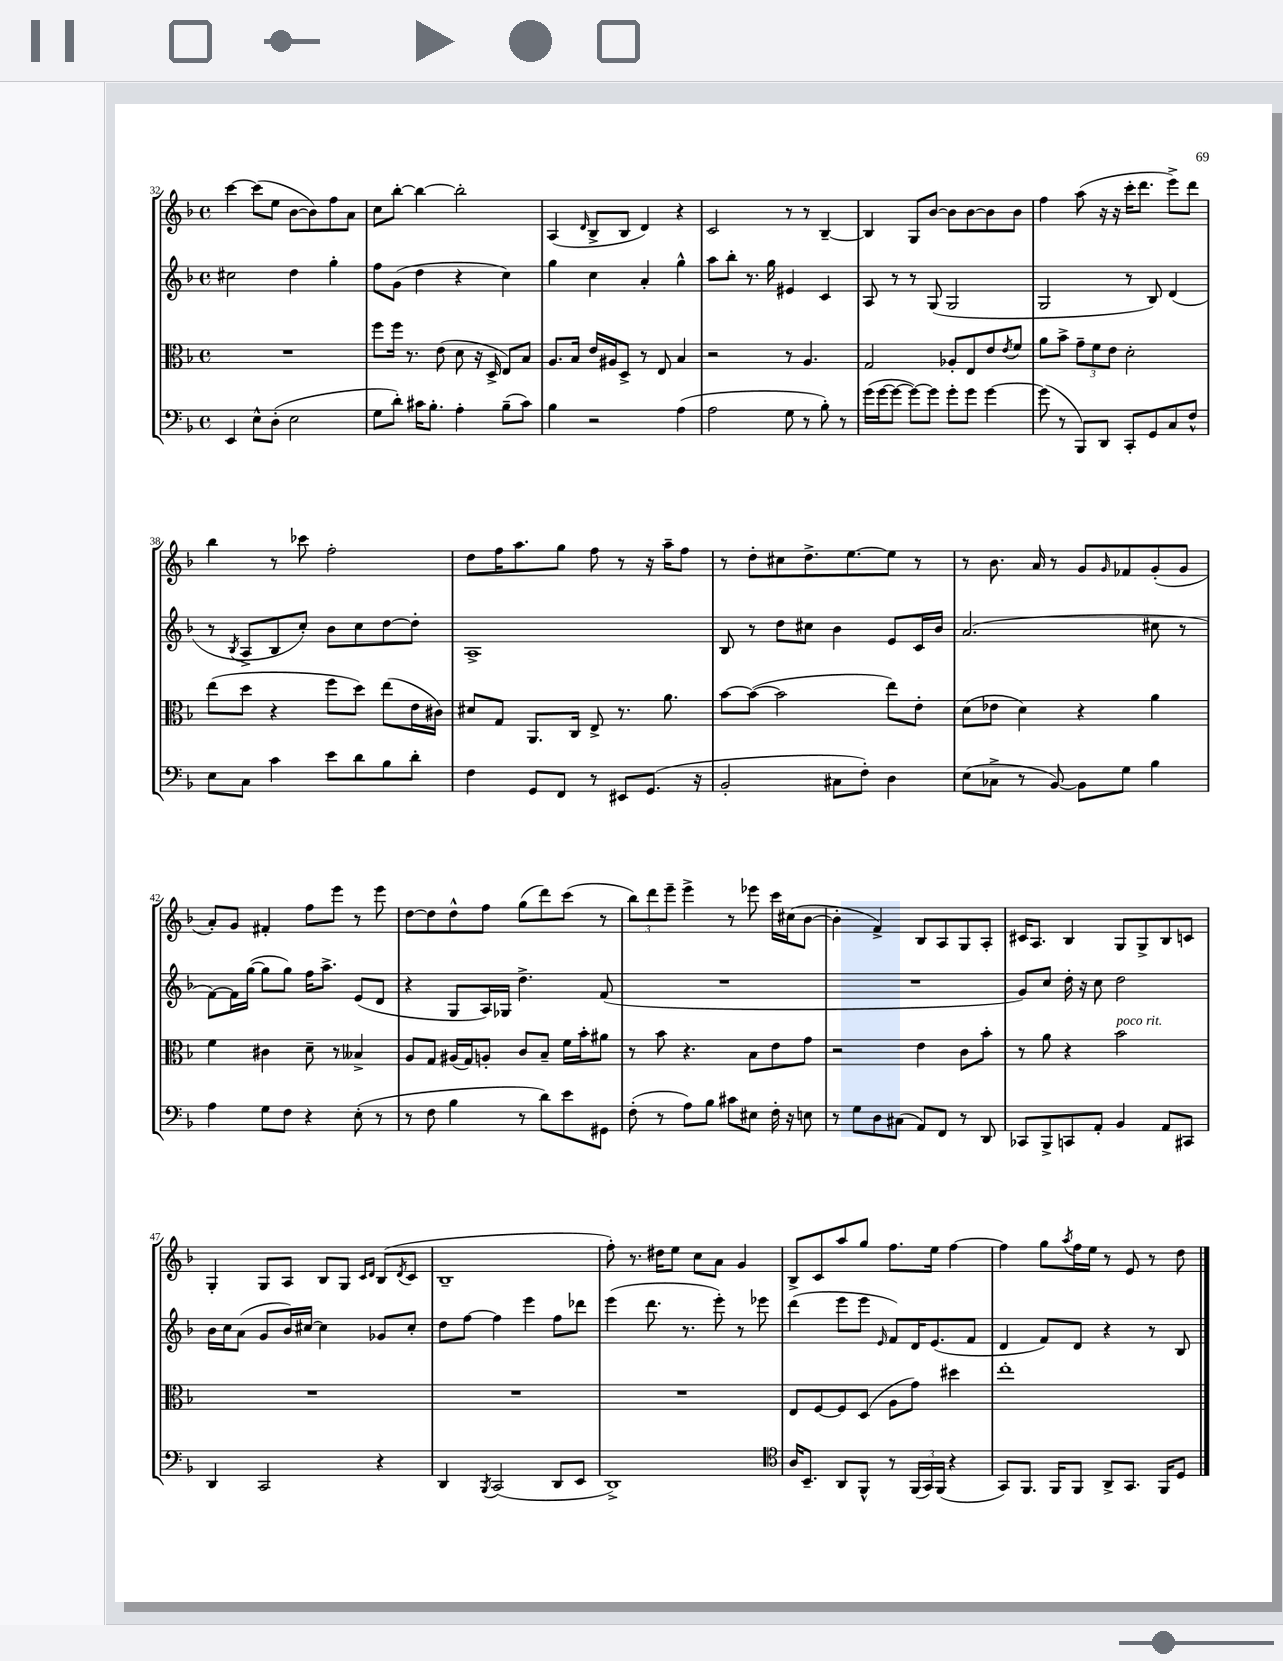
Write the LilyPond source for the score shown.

<<
\new StaffGroup <<
\new Staff = "s0" {
    \clef treble \key f \major \defaultTimeSignature \time 4/4
    c'''4~ c'''8( e''8 bes'8~ bes'8) f''8 a'8 |
    c''8 bes''8~-. bes''4~ bes''2-. |
    a4( \grace { d'16 } bes8-> bes8 d'4) r4 |
    c'2 r8 r8 bes4~-- |
    bes4 g8 bes'8~ bes'8 bes'8~ bes'8 bes'8 |
    f''4 a''8( r16 r16 c'''16-. d'''8. e'''8->) d'''8 |
    bes''4 r8 ces'''8 f''2-. |
    d''8 f''16 a''8. g''8 f''8 r8 r16 a''16-- f''8 |
    r8 d''8-. cis''8 d''8.-> e''8.~ e''8 r8 |
    r8 bes'8. a'16 r8 g'8 \grace { g'16 } fes'8 g'8-.( g'8 |
    a'8-.) g'8 fis'4-. f''8 e'''8 r8 e'''8 |
    d''8~ d''8 d''8-^ f''8 g''8( d'''8) c'''8( r8 |
    \tuplet 3/2 { bes''8) d'''8 e'''8-- } e'''4-> r8 ees'''8 c'''16 cis''16( bes'8~ |
    bes'4-. f'4->) bes8 a8 g8 a8-. |
    cis'16 a8. bes4 g8 g8-> bes8 c'8 |
    g4-. g8 a8 bes8 g8 \grace { c'16 d'16 } bes8( \acciaccatura { d'8 } c'8 |
    bes1-- |
    f''8-.) r8. dis''16 e''8 c''8 a'8 g'4 |
    bes8-> c'8 a''8 g''8 f''8. e''16 f''4~ |
    f''4 g''8 \acciaccatura { a''8 } f''16 e''16 r8 e'8 r8 d''8 \bar "|." |
}
\new Staff = "s1" {
    \clef treble \key f \major \defaultTimeSignature \time 4/4
    cis''2 d''4 g''4-. |
    f''8 g'8( d''4 r4 c''4) |
    g''4 c''4 a'4-. g''4-^ |
    a''8 bes''8-. r8. g''16 eis'4 c'4 |
    a8 r8 r8 g8( g2 |
    g2 r8 bes8) d'4( |
    r8 \acciaccatura { bes8 } a8-> bes8 c''8-.) bes'8 c''8 d''8~ d''8-. |
    a1-> |
    bes8 r8 d''8 cis''8 bes'4 e'8 c'16 bes'16 |
    a'2.( cis''8 r8 |
    f'8~) f'16 g''16~( g''8 g''8) f''16 a''8.-> e'8( d'8 |
    r4 g8 a16) ges16 d''4.-> f'8( |
    R1 |
    R1 |
    g'8) c''8 d''16-. r16 c''8 d''2 |
    bes'16 c''16 a'8( g'8 bes'16) cis''16~ cis''4 ges'8 cis''8-. |
    d''8 f''8~ f''4 e'''4 f''8 des'''8 |
    e'''4( d'''8. r8. e'''8-.) r8 ees'''8 |
    d'''4( e'''8 e'''8 \grace { e'16 } f'8) d'16 e'8.( f'8 |
    d'4 f'8) d'8 r4 r8 bes8 \bar "|." |
}
\new Staff = "s2" {
    \clef alto \key f \major \defaultTimeSignature \time 4/4
    R1 |
    f''8 f''16 r8. e'8( d'8 r16 d16-> e8) bes8 |
    a8. bes16 e'16 ais16 d8-> r8 e8 bes4 |
    r2 r8 a4. |
    g2 aes8-. e8 e'8 \acciaccatura { e'8 } f'8 |
    a'8 bes'8-> \tuplet 3/2 { g'8-- f'8 e'8 } d'2-. |
    e''8( d''8 r4 f''8 d''8) e''8( e'16 cis'16) |
    dis'8 g8 a,8. c16 e8-> r8. a'8. |
    bes'8~ bes'8~( bes'2 e''8) e'8-. |
    d'8( ees'8 d'4) r4 a'4 |
    f'4 cis'4 d'8-- r8 beses4-> |
    a8 g8 ais16( g16) a8-. c'8 bes8-- f'16 bes'16-. ais'8 |
    r8 bes'8 r4. bes8 e'8 g'8 |
    r2 e'4 c'8 bes'8-. |
    r8 a'8 r4 bes'2^\markup { \italic "poco rit." } |
    R1 |
    R1 |
    R1 |
    e8 f8~ f8 d8( a8 g'8) dis''4 |
    e''1-. \bar "|." |
}
\new Staff = "s3" {
    \clef bass \key f \major \defaultTimeSignature \time 4/4
    e,4 e8-^ d8-.( e2 |
    g8 d'8-.) cis'16 bes8.-. a4-. bes8--( cis'8) |
    bes4 r2 a4( |
    a2 g8 r8 bes8-.) r8 |
    g'16( g'16~ g'8~ g'8~) g'8 g'8-. g'8 g'4~ |
    g'8( r8 bes,,8) d,8 c,8-. g,8 c8 f8-^ |
    e8 c8 c'4 e'8 d'8 bes8 d'8-. |
    f4 g,8 f,8 r8 eis,8 g,8.( r16 |
    bes,2-. cis8 f8-.) d4 |
    e8( ces8-> r8 bes,8~) bes,8 g8 bes4 |
    a4 g8 f8 r4 e8-.( r8 |
    r8 f8 bes4 r8 d'8) e'8 gis,8 |
    f8-.( r8 a8) bes8 cis'8 eis8 f16-. r16 e8 |
    r8 g8 d8 cis8( a,8) f,8 r8 d,8 |
    ces,8 bes,,8-> c,8 a,8-. bes,4 a,8 cis,8 |
    d,4 c,2 r4 |
    d,4 \acciaccatura { bes,,8 } c,2( d,8 e,8 |
    d,1->) |
    \clef tenor a16 bes,8.-- a,8 f,8-^ r8 \tuplet 3/2 { f,16( g,16) f,16( } r4 |
    g,8) f,8. f,16 f,8 a,8-> g,8. f,16 d8 \bar "|." |
}
>>
>>
\layout { \context { \Score currentBarNumber = #32 } }
